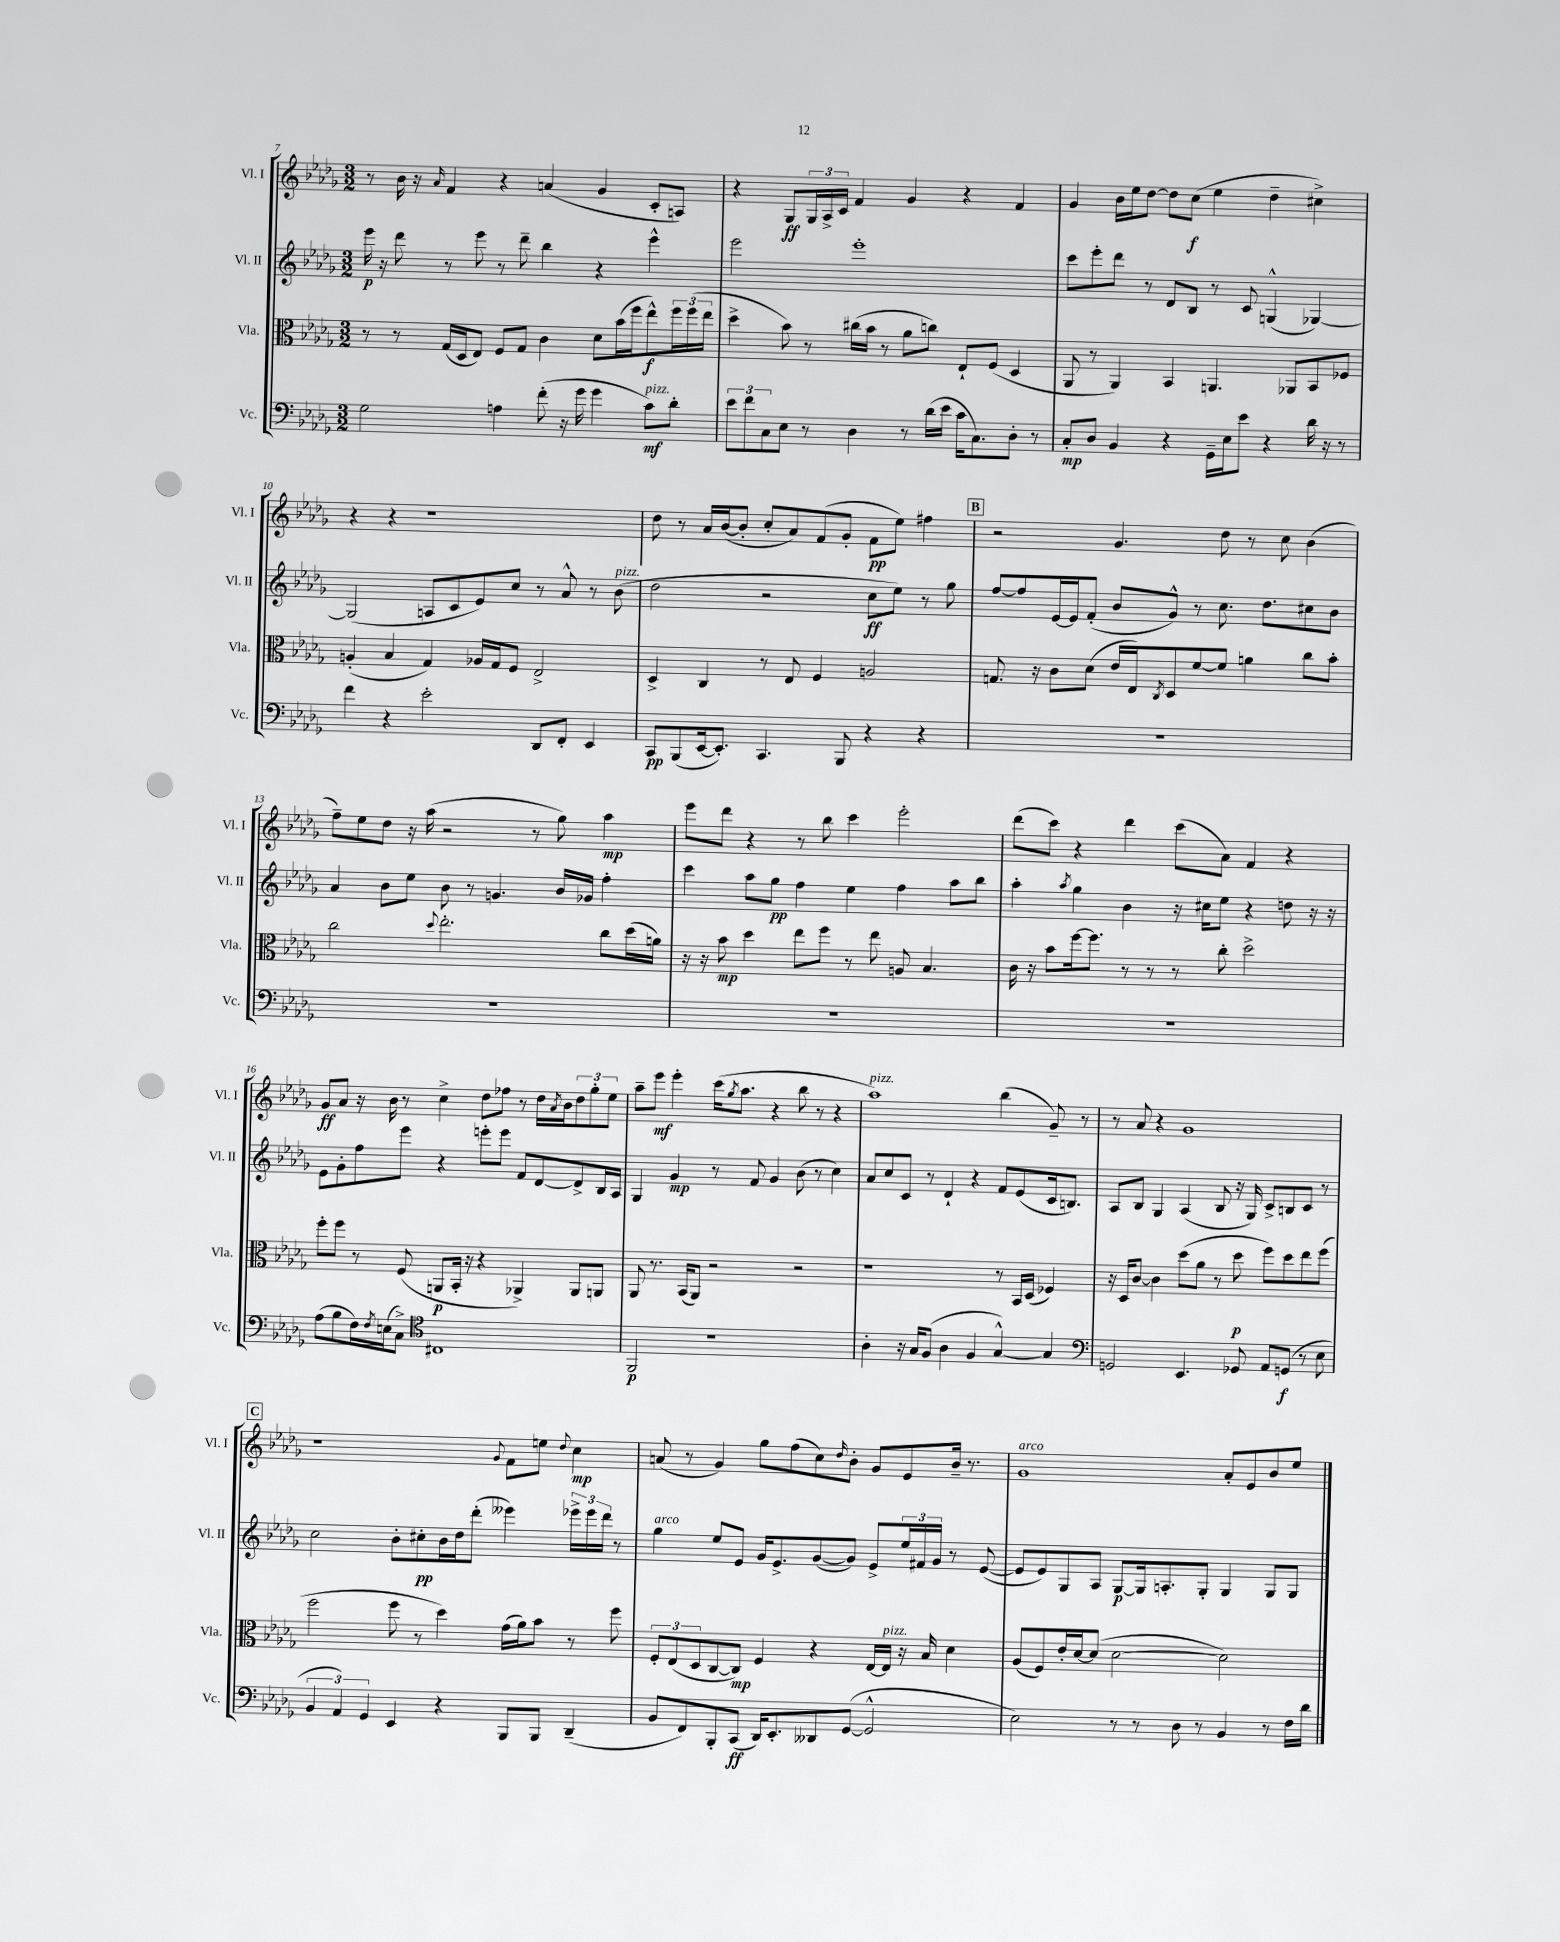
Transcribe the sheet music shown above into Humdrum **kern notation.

**kern	**kern	**kern	**kern
*staff4	*staff3	*staff2	*staff1
*clefF4	*clefC3	*clefG2	*clefG2
*k[b-e-a-d-g-]	*k[b-e-a-d-g-]	*k[b-e-a-d-g-]	*k[b-e-a-d-g-]
*M3/2	*M3/2	*M3/2	*M3/2
2G-\	8r	16eee-\	8r
.	.	16r	.
.	8r	8ddd-\	16b-\
.	.	.	16r
.	.	.	16qqa-/
.	(16G-/LL	8r	4f/
.	16D-/J	.	.
.	8E-/J)	8eee-\	.
4A\	8F/L	8r	4r
.	8G-/J	8ddd-~\	.
(8f'\	4c\	4bb-\	(4a/
16r	.	.	.
16g-\	.	.	.
4g-\	8d-\L	4r	4g-/
.	(16b-\L	.	.
.	16ff\J	.	.
8c\L)	8ee-^^\)	4eee-^^\	8c'/L
8d-'\J	24ff\L	.	8A/J)
.	(24ff\	.	.
.	24ee-\JJ	.	.
=	=	=	=
12e-\L	4dd-^\	2eee-\	4r
12f\	.	.	.
12C\	.	.	.
8E-\J	8b-\)	.	8G-/L
8r	8r	.	24G-/L
.	.	.	24A-^/
.	.	.	24c/JJ
4D-\	(16cc#\LL	1eee-'	4f/
.	16b-\JJ	.	.
.	8r	.	.
8r	8a-\L	.	4g-/
(16d-\LL	8cc\J)	.	.
16e-\JJ	.	.	.
16c\LK	8E-`/L	.	4r
8.C\)	.	.	.
.	(8F/J	.	.
8D-'\J	4D-/	.	4f/
8r	.	.	.
=	=	=	=
8C'/L	8AA-/	8ccc\L	4g-/
8D-/J	8r	8eee-'\	.
4BB-/	4AA-/)	8ddd-\J	16b-\LL
.	.	.	16ee-\J
.	.	8r	[8dd-\J
4r	4BB-/	8d-/L	8dd-\]L
.	.	8B-/J	(8cc\J
16GG-~\LL	4.AA/	8r	4ee-\
16E-\J	.	.	.
8e-\J	.	8c/	.
4r	.	(4G^^/	4dd-~\
.	8AA-/L	.	.
16d-\	8BB-/	[4G-/)	4cc#^\)
16r	.	.	.
8r	8F-/J	.	.
=	=	=	=
4f\	(4A'/	(2G-/]	4r
4r	4B-/	.	4r
2e-'\	4G-/)	8A/L	1r
.	.	8c/	.
.	16A-/LL	8e-/)	.
.	16G-/J	.	.
.	8F/J	8cc/J	.
8DD-/L	2E-^/	8r	.
8FF'/J	.	8a-^^/	.
4EE-/	.	8r	.
.	.	(8b-\	.
=	=	=	=
8CC/L	4D-^/	2dd-\	8dd-\
(8BBB-/	.	.	8r
[16EE-/k	4C/	.	16a-/LL
8.EE-'/]J)	.	.	([16b-/J
.	.	.	8b-'/]J
4.CC/	8r	2r	8cc'/L
.	8E-/	.	8a-/)
.	4F/	.	(8f/
8BBB-/	.	.	8g-'/J
4r	2A/	8cc\L	8f\L
.	.	8ee-\J)	8ee-\J)
4r	.	8r	4ff#\
.	.	8gg-\	.
=	=	=	=
1.r	8.G/	[8ff/L	2r
.	.	8ff/]	.
.	16r	.	.
.	8c\L	[16e-/L	.
.	.	16e-/]J	.
.	(8d-\J	(8f'/J	.
.	16e-/LL	8b-/L	4.g-/
.	16E-/J)	.	.
.	8qC/	.	.
.	8D-/	8g-^^/J)	.
.	[8f/	8r	.
.	8f/]J	8.cc\	8dd-\
.	4a\	.	8r
.	.	8.dd-\L	.
.	.	.	8cc\
.	8cc\L	8cc#\	(4b-\
.	8b-'\J	8b-\J	.
=	=	=	=
1.r	2cc\	4a-/	8ff~\L)
.	.	.	8ee-\
.	.	8b-\L	8dd-\J
.	.	8ee-\J	16r
.	.	.	(16aa-\
.	8qqdd-/	.	.
.	2.ee-'\	8b-\	2r
.	.	8r	.
.	.	4.g/	.
.	.	.	8r
.	.	16b-/LL	8gg-\)
.	.	16g-/JJ	.
.	8cc\L	4ff'\	4aa-\
.	(16dd-\L	.	.
.	16a\JJ)	.	.
=	=	=	=
1.r	16r	4ccc\	8eee-\L
.	16r	.	.
.	8b-\	.	8ddd-\J
.	4dd-\	8aa-\L	4r
.	.	8gg-\J	.
.	8ee-\L	4ff\	8r
.	8ff\J	.	8bb-\
.	8r	4ee-\	4ccc\
.	8ee-\	.	.
.	8A/	4ff\	2eee-'\
.	4.B-/	.	.
.	.	8aa-\L	.
.	.	8bb-\J	.
=	=	=	=
1.r	16c\	4aa-'\	(8ddd-\L
.	16r	.	.
.	8b-\L	.	8ccc\J)
.	.	8qaa-/	.
.	[16ff\k	4gg-\	4r
.	8.ff\]J	.	.
.	8r	4b-\	4ddd-\
.	8r	.	.
.	8r	16r	(8ccc\L
.	.	16cc#\LK	.
.	8cc'\	8ee-\J	8a-\J)
.	2dd-^\	4r	4f/
.	.	8dd\	4r
.	.	16r	.
.	.	16r	.
=	=	=	=
(8A-\L	8ff'\L	8e-\L	8g-/L
8B-\	8ff\J	8g-'\	8a-/J
16F\L)	8r	8ff\	16r
8qF/	.	.	.
(16E\J	.	.	16b-\
8C^\J)	(8F/	8eee-\J	8r
*clefC4	*	*	*
1C#	8AA/L	4r	4cc^\
.	16BB-'/Jk	.	.
.	16r	.	.
.	4r	8eee'\L	8dd-\L
.	.	8eee\J	8ff-\J
.	4AA-^/)	8f/L	8r
.	.	[8d-/	16dd-\LL
.	.	.	8qa-/
.	.	.	16b-\J
.	8AA-/L	8d-^/]	12dd-\
.	.	.	12gg-'\
.	8AA/J	16B-/L	.
.	.	.	12ee-\J
.	.	16A-/JJ	.
=	=	=	=
2FF/	8AA-/	4G-/	8aa-~\L
.	8.r	.	8eee-\J
.	.	4g-/	4eee-'\
.	(16BB-/LK	.	.
.	8AA-/J)	.	.
1r	2r	8r	(16ccc\LK
.	.	.	8qgg-/
.	.	.	8.aa-\J
.	.	8f/	.
.	.	4g-/	4r
.	2r	(8b-\	8bb-\
.	.	8r	8r
.	.	4cc\)	4r
=	=	=	=
4A-'\	1r	8a-/L	1aa-)
.	.	8cc/	.
16r	.	8c/J	.
16G-/LK	.	.	.
(8F/J	.	8r	.
4A-\	.	4d-`/	.
4F/	.	4r	.
[4G-^^/)	8r	8f/L	(4bb-\
.	16BB-/LL	(8e-/	.
.	(16D-/JJ	.	.
4G-/]	4F-/)	16c/k	8g-~/)
.	.	8.B/J)	.
.	.	.	8r
=	=	=	=
*clefF4	*	*	*
2GG/	16r	8A-/L	8r
.	16D-/LK	.	.
.	[8c/J	8B-/J	8a-/
.	4c\]	4G-/	4r
4.EE-/	(8dd-\L	(4A-/	1g-
.	8a-\J	.	.
.	8r	8B-/	.
8GG-/	8dd-\	16r	.
.	.	16G-/)	.
8AA-/L	8ff\L)	8c^/L	.
(8GG/J	8dd-\	8B/	.
8r	8ee-\	8c/J	.
8E-\	(8ff\J	8r	.
=	=	=	=
6BB-/	2ff\	2cc\	1r
6AA-/)	.	.	.
6GG-/	.	.	.
4EE-/	8ff\	8b-'\L	.
.	8r	8cc#'\	.
4r	4dd-\)	16b-\L	.
.	.	16dd-\J	.
.	.	(8ddd-'\J	.
.	.	.	8qqg-/
8BBB-/L	(16g-\LL	4eee--\)	8f\L
.	16a-\J)	.	.
8BBB-/J	8b-\J	.	8ee\J
.	.	.	8qqdd-/
(4DD-~/	8r	24eee-^\LL	4cc\
.	.	24eee-\	.
.	.	24ddd-\JJ	.
.	8ff\	8r	.
=	=	=	=
8BB-/L	12F'/L	4gg-\	(8a/
.	(12E-/	.	.
8FF/)	.	.	8r
.	12D-/	.	.
8BBB-'/	[8C/	8ee-/L	4g-/)
(8CC/J	8C/]J)	8e-/J	.
16DD-/LK)	4F/	16g-/LK	8gg-\L
8.EE-'/	.	8.e-^/	.
.	.	.	(8ff\
8DD--/	4r	([8g-/	8cc\)
.	.	.	16qqdd-/
([8GG-/J	.	8g-/]J)	8b-'\J
2GG-^^/]	[16E-/LL	8e-^/L	8g-/L
.	16E-/]JJ	.	.
.	16r	24ee-/L	8e-/
.	.	24f#/	.
.	16B-/	.	.
.	.	24g-/JJ	.
.	4d-\	8r	16b-~/Jk
.	.	.	8.r
.	.	([8e-/	.
=	=	=	=
2E-\)	(8A-/L	8e-/]L	1g-
.	8F/)	8e-/)	.
.	16e-'/L	8G-/	.
.	[16d-/J	.	.
.	(8d-/]J	8A-/J	.
8r	[2d-\	[8G-/L	.
8r	.	16G-/]k	.
.	.	8.A'/	.
8D-\	.	.	.
8r	.	8G-'/J	.
4BB-/	2d-\])	4G-/	8a-'/L
.	.	.	8e-/
8r	.	8G-/L	8b-/
16F\LL	.	8G-/J	8ee-/J
16d-\JJ	.	.	.
==	==	==	==
*-	*-	*-	*-
